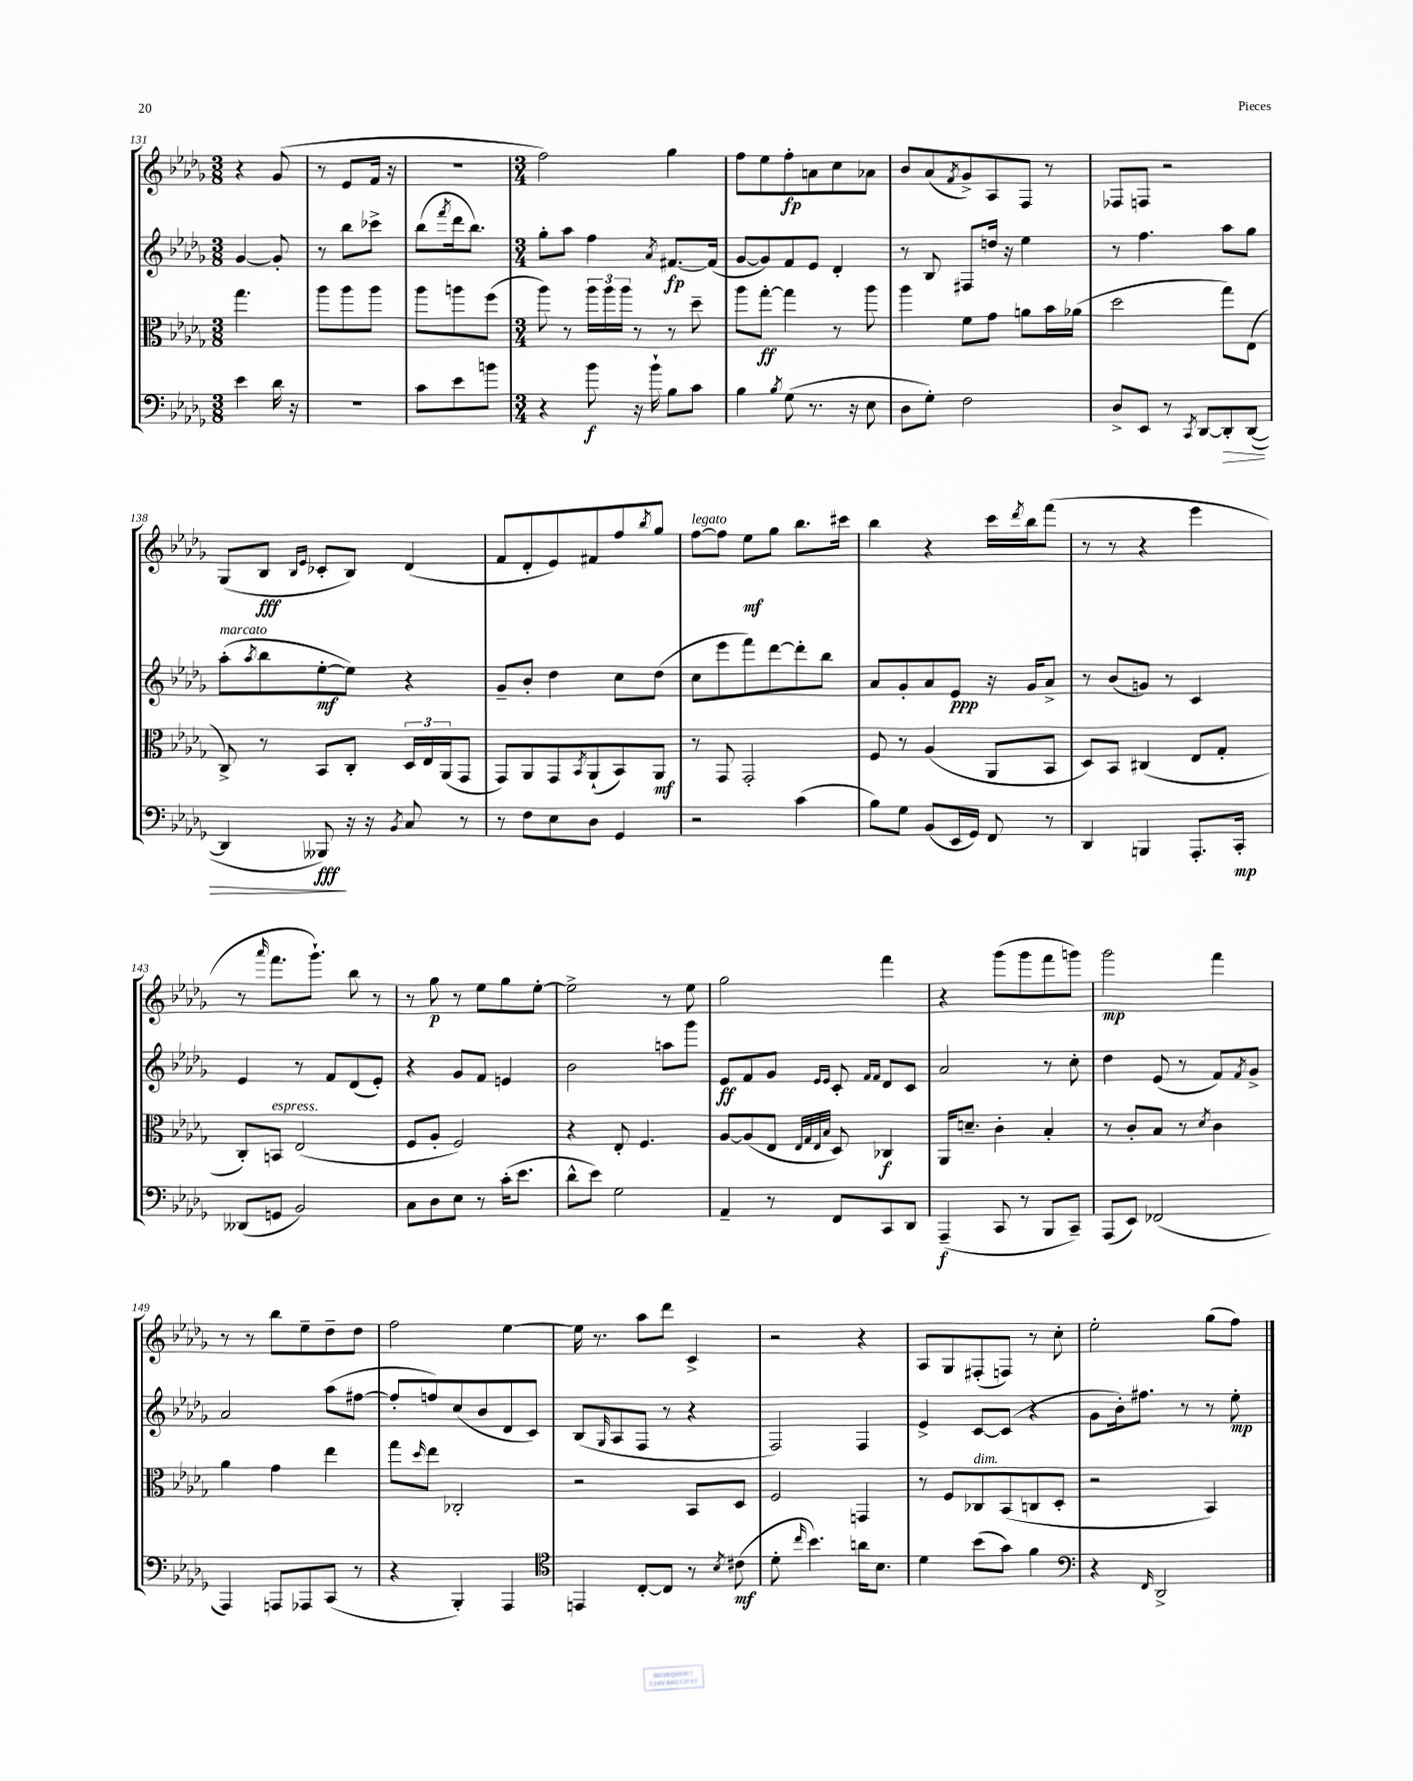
<<
\new StaffGroup <<
\new Staff = "s0" {
    \clef treble \key des \major \numericTimeSignature \time 3/8
    r4 ges'8( |
    r8 ees'8 f'16 r16 |
    R4. |
    \numericTimeSignature \time 3/4 f''2) ges''4 |
    f''8 ees''8 f''8-.\fp a'8 c''8 aes'8 |
    bes'8 aes'8( \acciaccatura { f'8 } ges'8->) aes8 f8 r8 |
    fes8 f8 r2 |
    ges8( bes8\fff \grace { bes16 ees'16 } ces'8-. bes8) des'4( |
    f'8 des'8-. ees'8) fis'8 f''8 \acciaccatura { bes''8 } ges''8 |
    f''8~^\markup { \italic "legato" } f''8 ees''8\mf ges''8 bes''8. cis'''16 |
    bes''4 r4 c'''16 \acciaccatura { des'''8 } bes''16 f'''8( |
    r8 r8 r4 ees'''4 |
    r8 \grace { aes'''16 } f'''8. ges'''8.-!) bes''8 r8 |
    r8 ges''8\p r8 ees''8 ges''8 ees''8~-. |
    ees''2-> r8 ees''8 |
    ges''2 f'''4 |
    r4 ges'''8( ges'''8 f'''8 g'''8) |
    ges'''2\mp f'''4 |
    r8 r8 bes''8 ees''8-- des''8-- des''8 |
    f''2 ees''4~ |
    ees''16 r8. aes''8 des'''8 c'4-> |
    r2 r4 |
    aes8 ges8 fis8-.( f8) r8 c''8-. |
    ees''2-. ges''8( f''8) \bar "|." |
}
\new Staff = "s1" {
    \clef treble \key des \major \numericTimeSignature \time 3/8
    ges'4~ ges'8-. |
    r8 bes''8 ces'''8-> |
    bes''8( \acciaccatura { f'''8 } des'''16 bes''8.) |
    \numericTimeSignature \time 3/4 ges''8-. aes''8 f''4 \acciaccatura { aes'8 } fis'8.~\fp fis'16( |
    ges'8~ ges'8) f'8 ees'8 des'4-. |
    r8 bes8 fis8 d''16 r16 ees''4 |
    r8 f''4. aes''8 ges''8 |
    aes''8-.^\markup { \italic "marcato" }( \acciaccatura { aes''8 } bes''8 ees''8~-.\mf ees''8) r4 |
    ges'8-- bes'8-. des''4 c''8 des''8( |
    c''8 ees'''8 f'''8) des'''8~ des'''8-. bes''8 |
    aes'8 ges'8-. aes'8 ees'8\ppp r16 ges'16 aes'8-> |
    r8 bes'8( g'8) r8 c'4 |
    ees'4 r8 f'8 des'8( ees'8-.) |
    r4 ges'8 f'8 e'4 |
    bes'2 a''8 ges'''8 |
    ees'8\ff f'8 ges'8 \grace { ees'16 ees'16 } c'8-. \grace { f'16 f'16 } des'8 c'8 |
    aes'2 r8 c''8-. |
    des''4 ees'8( r8 f'8) \acciaccatura { f'8 } ges'8-> |
    aes'2 aes''8( fis''8~ |
    fis''8-. f''8) c''8( bes'8 des'8 c'8) |
    bes8( \grace { ges16 } aes8 f8 r8 r4 |
    f2) f4 |
    ees'4-> c'8~ c'8( r4 |
    ges'8 bes'16-.) fis''8. r8 r8 ees''8-.\mp \bar "|." |
}
\new Staff = "s2" {
    \clef alto \key des \major \numericTimeSignature \time 3/8
    ges''4. |
    aes''8 aes''8 aes''8 |
    aes''8 a''8 f''8( |
    \numericTimeSignature \time 3/4 aes''8) r8 \tuplet 3/2 { aes''16 aes''16 aes''16 } r8 r8 des''8-- |
    aes''8 ges''8~-.\ff ges''4 r8 aes''8 |
    aes''4 f'8 ges'8 a'8 bes'16 aes'16( |
    des''2 ges''8) ees8( |
    c8->) r8 bes,8 c8-. \tuplet 3/2 { des16 ees16 aes,16( } ges,8 |
    ges,8) aes,8 ges,8 \acciaccatura { bes,8 } aes,8-!( bes,8) aes,8\mf |
    r8 ges,8 ges,2-. |
    f8 r8 aes4( aes,8 bes,8 |
    des8) bes,8 cis4( ees8 ges8-. |
    c8-.) b,8^\markup { \italic "espress." } ees2( |
    f8 aes8-. f2) |
    r4 ees8-. f4. |
    aes8~ aes8( ees8 \grace { ees32 ges32 ees32 bes32 } des8) ces4\f |
    aes,16 d'8.-- c'4-. bes4-. |
    r8 c'8-. bes8 r8 \acciaccatura { des'8 } c'4 |
    aes'4 ges'4 ees''4 |
    ges''8 \grace { des''16 } ees''8 ces2-. |
    r2 bes,8 des8 |
    f2 g,4 |
    r8 f8 ces8^\markup { \italic "dim." } bes,8( c8 des8-. |
    r2 bes,4) \bar "|." |
}
\new Staff = "s3" {
    \clef bass \key des \major \numericTimeSignature \time 3/8
    ees'4 des'16 r16 |
    R4. |
    c'8 ees'8 b'8 |
    \numericTimeSignature \time 3/4 r4 bes'8\f r16 bes'16-! bes8 c'8 |
    bes4 \acciaccatura { bes8 } ges8( r8. r16 ees8 |
    des8 ges8-.) f2 |
    des8-> ees,8 r8 \acciaccatura { c,8 } des,8~ des,8-.\> des,8~( |
    des,4 beses,,8\fff\!) r16 r16 \acciaccatura { bes,8 } c8 r8 |
    r8 f8 ees8 des8 ges,4 |
    r2 c'4( |
    bes8) ges8 bes,8( ees,16 ges,16) f,8 r8 |
    des,4 b,,4 aes,,8.-. c,16-.\mp |
    deses,8( g,8 bes,2) |
    c8 des8 ees8 r8 c'16-.( ees'8. |
    des'8-^ ees'8) ges2 |
    aes,4-- r8 f,8 c,8 des,8 |
    aes,,4--\f( c,8 r8 bes,,8 c,8--) |
    aes,,8( ees,8) fes,2( |
    aes,,4) a,,8 aes,,8 c,8( r8 |
    r4 bes,,4-.) aes,,4 |
    \clef tenor e,4 c8~-. c8 r8 \acciaccatura { bes8 } cis'8\mf( |
    des'8-. \grace { c''16 } bes'4.) a'16 bes8. |
    des'4 bes'8( ges'8) f'4 |
    \clef bass r4 \grace { f,16 } des,2-> \bar "|." |
}
>>
>>
\layout { \context { \Score currentBarNumber = #131 } }
